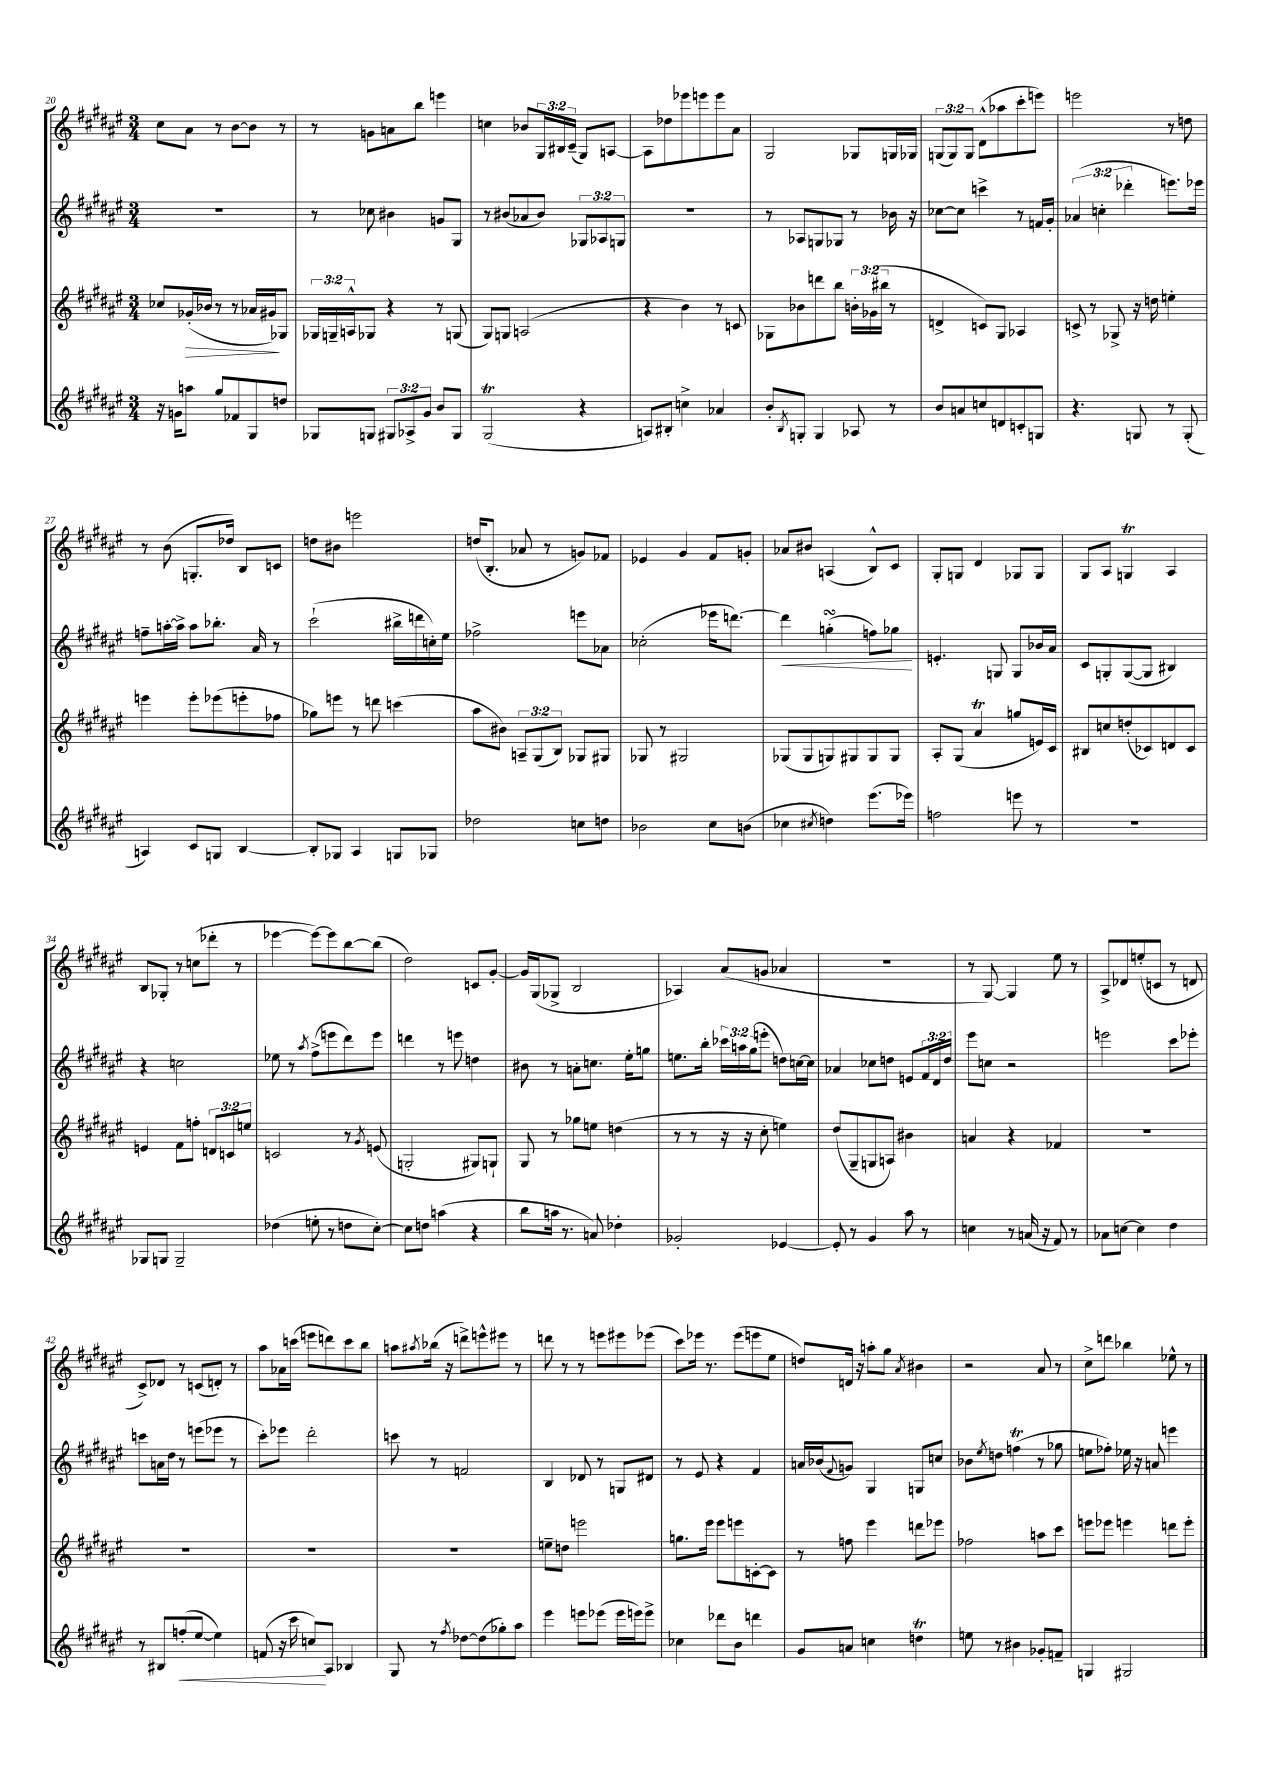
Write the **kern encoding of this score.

**kern	**kern	**kern	**kern
*staff4	*staff3	*staff2	*staff1
*clefG2	*clefG2	*clefG2	*clefG2
*k[f#c#g#d#a#e#]	*k[f#c#g#d#a#e#]	*k[f#c#g#d#a#e#]	*k[f#c#g#d#a#e#]
*M3/4	*M3/4	*M3/4	*M3/4
16r	8cc-/L	2.r	8cc#\L
16g\LK	.	.	.
8aa\J	(16g-'/L	.	8a#\J
.	16b-/JJ	.	.
8gg#/L	8r	.	8r
8f-/	8r	.	[8b\L
8G#/	16a-/LL	.	8b\]J
.	16g#/J)	.	.
8dd/J	8G-/J	.	8r
=	=	=	=
8G-/L	24G-/LL	8r	8r
.	24G~/	.	.
.	24A^^/J	.	.
8G/J	8G-/J	8cc-\	8g\L
12G#/L	4r	4b#\	8a\
12A-^/	.	.	.
.	.	.	8bb\J
12g#/J	.	.	.
8b/L	8r	8g/L	4eee\
8G#/J	(8G/	8G#/J	.
=	=	=	=
(2G#/	8G#/L)	8r	4cc\
.	8G/J	(8b#/L	.
.	(2A/	8a-/	8b-/L
.	.	8b#/J)	24G#/L
.	.	.	24B#/
.	.	.	(24c#~/JJ
4r	.	12G-/L	8G#/L)
.	.	12A-/	.
.	.	.	[8A/J
.	.	12G/J	.
=	=	=	=
8A/L)	4r	2.r	8A\]L
8B#'/J	.	.	8dd-\
4cc^\	4b\)	.	8eee-\
.	.	.	8eee\
4a-/	8r	.	8eee\
.	8c/	.	8a#\J
=	=	=	=
8b'/L	8G-\L	8r	2G#/
8qB/	.	.	.
8G'/J	8b-\	8A-/L	.
4G/	8ddd\	8G/	.
.	8bb\J	8G-/J	.
8A-/	24b'\LL	8r	8G-/L
.	(24g-\	.	.
.	24bb#\JJ	.	.
8r	8r	16b-\	16G/L
.	.	16r	16G-/JJ
=	=	=	=
8b/L	4d^/	[8cc-\L	(12G/L
.	.	.	12G/)
8a/	.	8cc-\]J	.
.	.	.	12G/J
8cc/	8c/L)	4ccc^\	(8d#^^\L
8d/	8G#/J	.	8aa-\
8c'/	4A-/	8r	8ccc#'\
8G/J	.	16f/LL	8eee\J)
.	.	16g#'/JJ	.
=	=	=	=
4.r	8c^/	(6a-/	2eee\
.	8r	.	.
.	.	6cc'\	.
.	8G-^/	.	.
.	.	6ddd-'\	.
8G/	16r	.	.
.	16dd\	.	.
8r	4ee'\	8.eee\L)	8r
(8G'/	.	.	8dd\
.	.	16eee-\Jk	.
=	=	=	=
4A/)	4eee\	8ff~\L	8r
.	.	[16aa'\L	(8b\
.	.	16aa^\]JJ	.
8c#/L	8eee'\L	8aa\L	8.G'/L
8G/J	(8eee-\	8.bb-'\J	.
.	.	.	16dd-/Jk)
[4B/	8eee'\	.	8B/L
.	.	16a#/	.
.	8ff-\J	8r	8c/J
=	=	=	=
8B'/]L	8gg-\L)	(2ccc#`\	8dd\L
8G-/J	8eee\J	.	8b#\J
4A#/	8r	.	2eee\
.	8ddd\	.	.
8G/L	(4ccc\	16bb#^\LL	.
.	.	16ddd\	.
8G-/J	.	16cc'\)	.
.	.	16ee#\JJ	.
=	=	=	=
2dd-\	8aa#\L	2ff-^\	(16dd/LK
.	.	.	8.B'/J
.	8b#\J)	.	.
.	12A~/L	.	8a-/
.	(12G#/	.	.
.	.	.	8r
.	12B/J)	.	.
8cc\L	8G-/L	8eee\L	8g/L)
8dd\J	8G#/J	8a-\J	8f-/J
=	=	=	=
2b-\	8G-/	(2cc-'\	4e-/
.	8r	.	.
.	2G#/	.	4g#/
8cc#\L	.	16eee-\LK	8f#/L
.	.	[8.ddd\J)	.
(8b\J	.	.	8g'/J
=	=	=	=
4cc-\	(8G-/L	4ddd\]	8a-/L
.	8G-/	.	8b#/J
8qcc#/	.	.	.
4dd\)	8G/)	(4gg'\	(4A/
.	8G#/	.	.
(8.eee#\L	8G#/	8ff\L)	8B^^/L)
.	8G#/J	8gg-\J	8c#/J
16eee-\Jk)	.	.	.
=	=	=	=
2ff\	8A#'/L	4.e'/	8G#'/L
.	(8G#/J	.	8G/J
.	4a#/	.	4d#/
.	.	8G/	.
8eee\	8gg/L	8G/L	8G-/L
8r	16e/L)	16b-/L	8G-/J
.	16c#/JJ	16a#/JJ	.
=	=	=	=
2.r	8B#/L	8c#/L	8G#/L
.	8cc/	8G'/	8A#/J
.	(8dd'/	([8G/	4G/
.	8c-/)	8G/]J	.
.	8d/	4B#/)	4A#/
.	8c-/J	.	.
=	=	=	=
8G-/L	4e/	4r	8B/L
8G/J	.	.	8G-'/J
2G~/	8f#\L	2cc\	8r
.	8ff'\J	.	(8cc\L
.	12d/L	.	8ddd-'\J
.	12c/	.	.
.	.	.	8r
.	12ee/J	.	.
=	=	=	=
(4dd-\	2c/	8ee-\	[4eee-\
.	.	8r	.
.	.	8qaa#/	.
8ee'\	.	(8ff#^\L	8eee-\_L)
8r	.	8eee\	8eee-\]
8dd\L	8r	8ddd#\)	[8bb\
.	8qg#/	.	.
[8cc#'\J)	(8e/	8eee\J	(8bb\]J
=	=	=	=
8cc#\]L	2G'/	4ddd\	2dd#\)
8dd\J	.	.	.
(4aa\	.	8r	.
.	.	8eee\	.
4r	8G#/L)	4dd\	8c/L
.	8G`/J	.	[8g#'/J
=	=	=	=
8bb\L	8G#/	8b#\	16g#/]LL
.	.	.	(16G#/J
16aa\Jk	8r	8r	8G-^/J
8.r	.	.	.
.	8gg-\L	8a'\L	2B/
8a/)	8ee\J	8.cc\J	.
4dd-'\	(4dd\	.	.
.	.	16ee#'\LK	.
.	.	8gg\J	.
=	=	=	=
2g-'/	8r	8.ee\L	4A-/)
.	8r	.	.
.	.	16bb'\Jk	.
.	16r	24ccc-\LL	(8a#/L
.	.	24aa\	.
.	16r	.	.
.	.	(24gg#\J	.
.	8cc#'\	8eee'\J	8g/J
[4e-/	4ee\)	8dd\L)	4a-/
.	.	[16cc\L	.
.	.	16cc\]JJ	.
=	=	=	=
8e-'/]	(8dd#/L	4a-/	2.r
8r	8G#~/	.	.
4g#/	8G/	8cc-\L	.
.	8A/J)	8dd\J	.
8aa#\	4b#\	8e/L	.
8r	.	24f#/L	.
.	.	24d#/	.
.	.	24dd/JJ	.
=	=	=	=
4cc\	4a/	8eee#\L	8r
.	.	8cc\J	[8G#/)
8r	4r	2r	4G#/]
(16a/	.	.	.
16r	.	.	.
8f#/)	4f-/	.	8ee#\
8r	.	.	8r
=	=	=	=
8a-\L	2.r	2eee\	8A#^/L
[8cc\J	.	.	8d-/
4cc\]	.	.	(8ee'/
.	.	.	8c/J
4dd#\	.	8ccc#\L	8r
.	.	8eee-'\J	8d/
=	=	=	=
8r	2.r	8ccc\L	8c#^/L)
8B#/L	.	16a\L	8d-/J
.	.	16dd#\JJ	.
(8ff'/	.	8r	8r
[8ee#/J	.	(8eee\L	(8c/L
4ee#\])	.	8eee-\J	8d'/J)
.	.	8r	8r
=	=	=	=
(8f/	2.r	8ccc#'\L)	8aa#\L
16r	.	8eee-\J	16a-\L
16ccc#\	.	.	(16ccc\JJ
8cc/L)	.	2ddd#'\	8eee\L
8A#/J	.	.	8ddd\)
4B-/	.	.	8ccc\
.	.	.	8bb\J
=	=	=	=
8G#/	2.r	8ccc\	8aa\L
.	.	.	8qaa#/
8r	.	8r	(16bb-\Jk
.	.	.	16r
8qff#/	.	.	.
[8dd-\L	.	2f/	8ddd^\L)
(8dd-\]	.	.	8eee^^\
8gg-'\)	.	.	8eee#\J
8aa#\J	.	.	8r
=	=	=	=
4eee#\	8ee~\L	4B/	8ddd\
.	8dd\J	.	8r
8eee\L	2eee\	8d-/	8r
(8eee-\J	.	8r	8eee\L
16eee-\LL	.	8G/L	8eee#\
16eee\J)	.	.	.
8eee^\J	.	8d#/J	(8eee-\J
=	=	=	=
4cc-\	8.gg\L	8r	8ccc#\L)
.	.	8e#/	16eee-\Jk
.	16eee#\Jk	.	8.r
8ddd-\L	8eee#\L	4r	.
8b\J	8eee\	.	(8eee-\L
4ddd\	[8c'\	4f#/	8eee\
.	8c\]J	.	8ee#\J
=	=	=	=
8g#/L	8r	16a/LL	8dd/L)
.	.	(16b-/J	.
.	.	8qqf#/	.
8a/J	8ff\	8g/J)	16d/Jk
.	.	.	16r
4cc\	4eee#\	4G#/	8aa'\L
.	.	.	8gg#\J
.	.	.	8qa#/
4dd\	8ddd\L	8G/L	4b#\
.	8eee-\J	8cc/J	.
=	=	=	=
8ee\	2ff-\	8b-\L	2r
.	.	8qee#/	.
8r	.	8dd\J	.
4b#\	.	(4ff\	.
8g-'/L	8aa\L	8r	8a#/
8f~/J	8ccc#\J	8gg-\	8r
=	=	=	=
4G/	8eee\L	8ee\L	8cc#^\L
.	8eee-\J	8ff-'\J)	8ddd\J
2G#/	4eee\	16ee-\	4bb-\
.	.	16r	.
.	.	8a/	.
.	8ddd\L	4eee\	8ee-^^\
.	8eee'\J	.	8r
==	==	==	==
*-	*-	*-	*-
